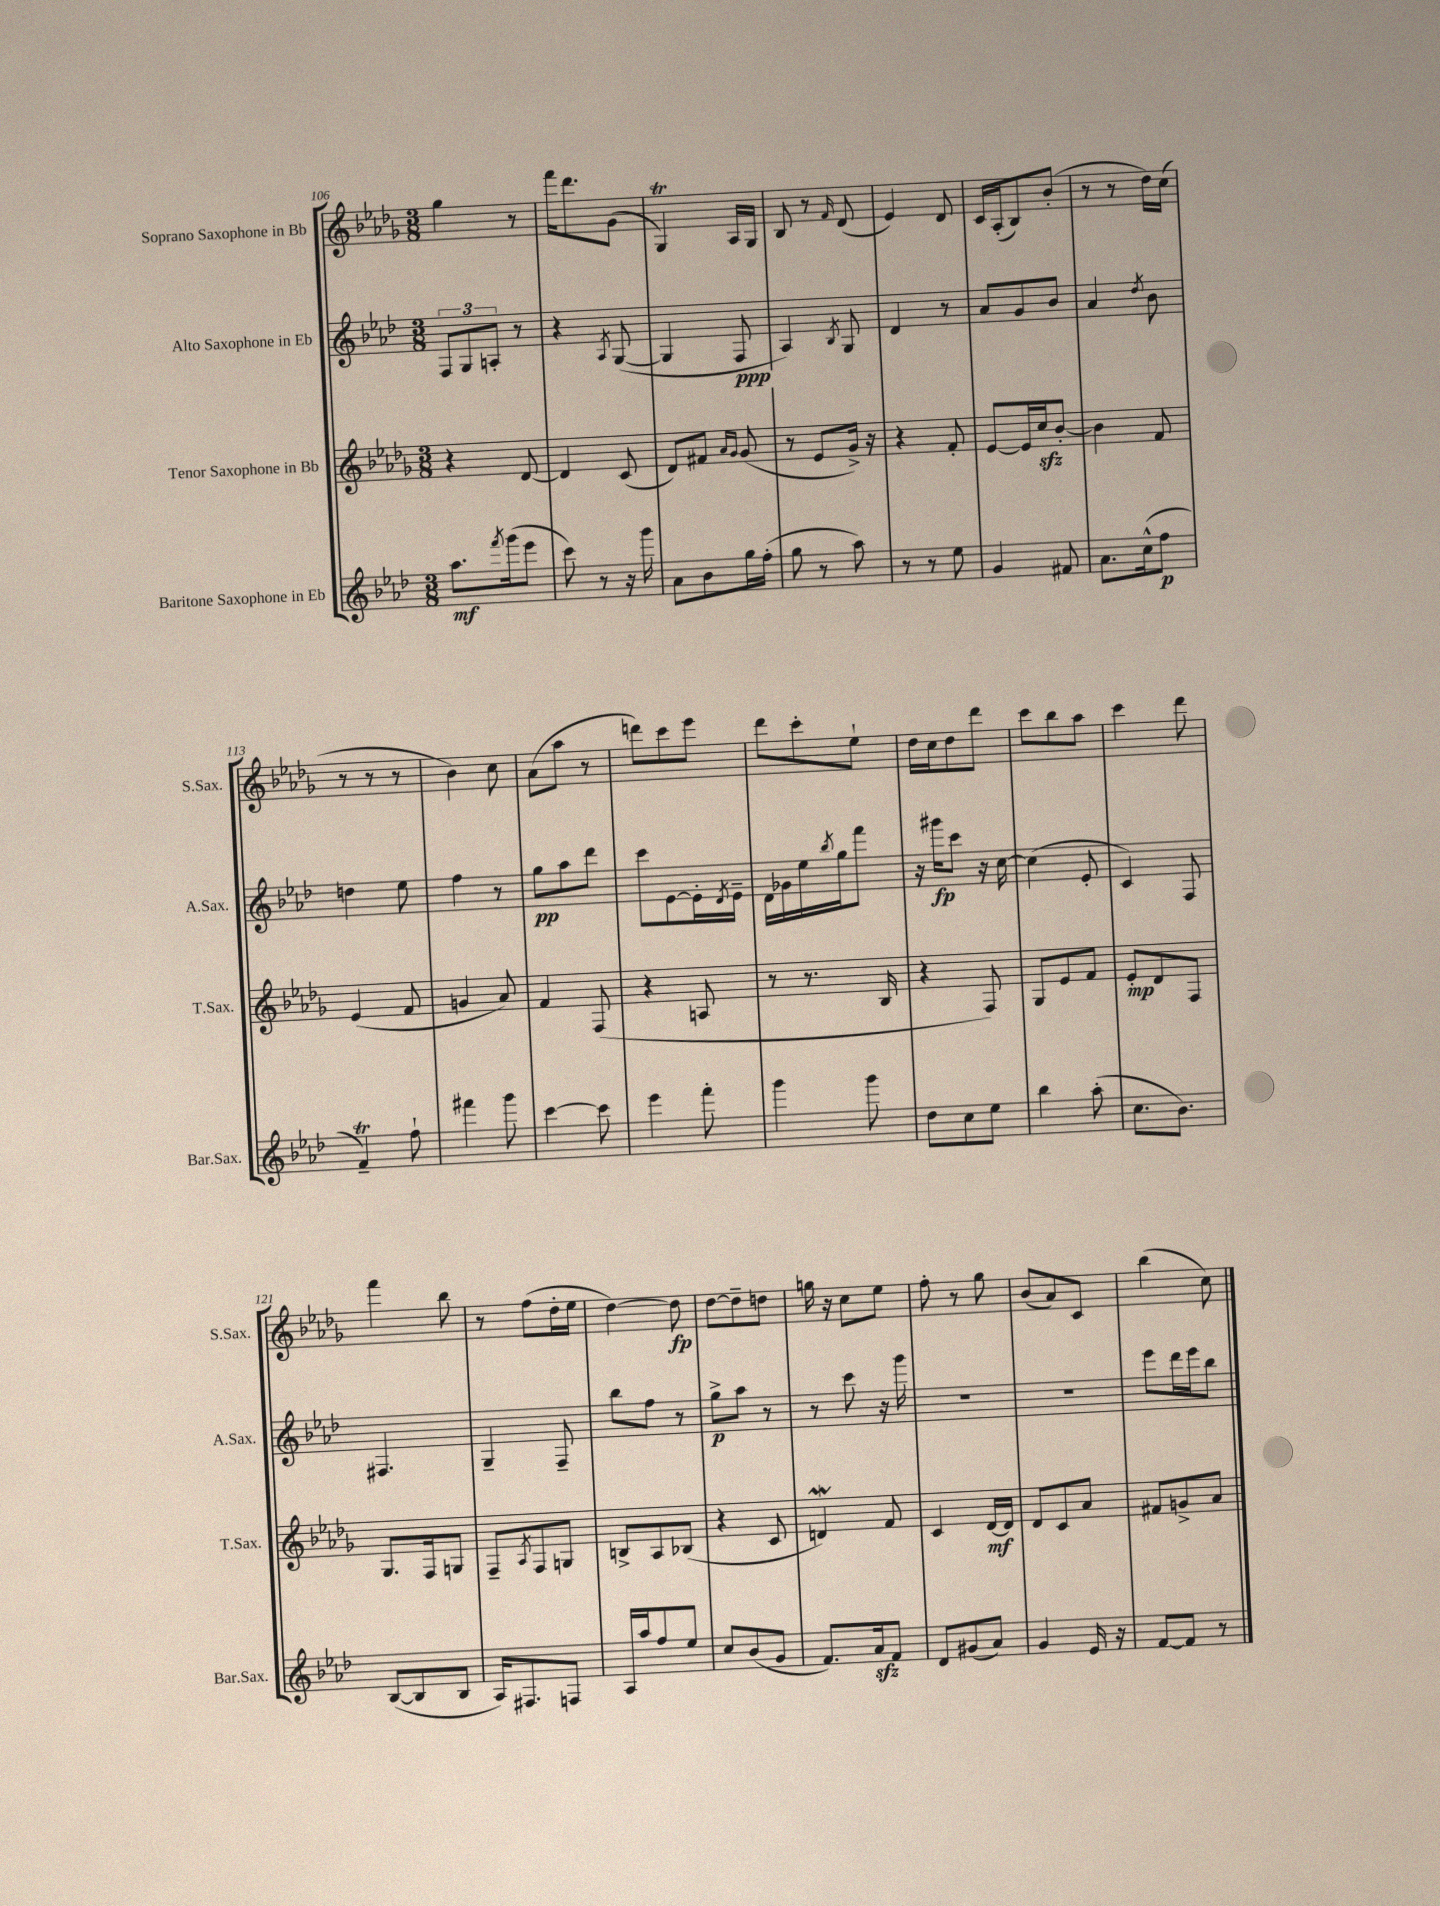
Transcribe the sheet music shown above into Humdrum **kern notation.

**kern	**dynam	**kern	**dynam	**kern	**dynam	**kern	**dynam
*part4	*part4	*part3	*part3	*part2	*part2	*part1	*part1
*staff4	*staff4	*staff3	*staff3	*staff2	*staff2	*staff1	*staff1
*I"Baritone Saxophone in Eb	*	*I"Tenor Saxophone in Bb	*	*I"Alto Saxophone in Eb	*	*I"Soprano Saxophone in Bb	*
*I'Bar.Sax.	*	*I'T.Sax.	*	*I'A.Sax.	*	*I'S.Sax.	*
*clefG2	*	*clefG2	*	*clefG2	*	*clefG2	*
*k[b-e-a-d-]	*	*k[b-e-a-d-g-]	*	*k[b-e-a-d-]	*	*k[b-e-a-d-g-]	*
*M3/8	*	*M3/8	*	*M3/8	*	*M3/8	*
=106	=106	=106	=106	=106	=106	=106	=106
8.aa-\L	mf	4r	.	12F/L	.	4gg-\	.
.	.	.	.	12G/	.	.	.
.	.	.	.	12An'/J	.	.	.
8qfff/	.	.	.	.	.	.	.
(16ggg\k	.	.	.	.	.	.	.
8eee-\J	.	[8d-/	.	8r	.	8r	.
=107	=107	=107	=107	=107	=107	=107	=107
8ccc\)	.	4d-/]	.	4r	.	16fff\KL	.
.	.	.	.	.	.	8.ddd-\	.
8r	.	.	.	.	.	.	.
.	.	.	.	8qA-/	.	.	.
16r	.	(8c/	.	([8G/	.	(8g-\J	.
16ggg\	.	.	.	.	.	.	.
=108	=108	=108	=108	=108	=108	=108	=108
8a-\L	.	8d-/L)	.	4G/]	.	4G-T/)	.
8b-\	.	8f#X/J	.	.	.	.	.
.	.	16qqa-/LL	.	.	.	.	.
.	.	16qqg-/JJ	.	.	.	.	.
16gg\L	.	(8g-/	.	8F/	ppp	16A-/LL	.
(16ff'\JJ	.	.	.	.	.	16G-/JJ	.
=109	=109	=109	=109	=109	=109	=109	=109
8gg\	.	8r	.	4A-/)	.	8B-/	.
8r	.	8e-/L	.	.	.	8r	.
.	.	.	.	8qB-/	.	16qqf/	.
8aa-\)	.	16g-^/Jk)	.	8G/	.	(8d-/	.
.	.	16r	.	.	.	.	.
=110	=110	=110	=110	=110	=110	=110	=110
8r	.	4r	.	4d-/	.	4e-/)	.
8r	.	.	.	.	.	.	.
8ee-\	.	8f'/	.	8r	.	8d-/	.
=111	=111	=111	=111	=111	=111	=111	=111
4g/	.	[8e-/L	.	8a-/L	.	16c/LL	.
.	.	.	.	.	.	(16A-'/J	.
.	.	16e-/L]	.	8g/	.	8B-/)	.
.	.	16cczz/J	.	.	.	.	.
8f#X/	.	[8b-'/J	.	8b-/J	.	(8b-'/J	.
=112	=112	=112	=112	=112	=112	=112	=112
8.a-\L	.	4b-\]	.	4a-/	.	8r	.
.	.	.	.	.	.	8r	.
(16cc^^\k	.	.	.	.	.	.	.
.	.	.	.	8qdd-/	.	.	.
8ff\J	p	8f/	.	8b-\	.	16dd-\LL)	.
.	.	.	.	.	.	(16cc\JJ	.
!!LO:LB:g=z
=113	=113	=113	=113	=113	=113	=113	=113
4fT~/)	.	(4e-/	.	4ddn\	.	8r	.
.	.	.	.	.	.	8r	.
8ff`\	.	8f/	.	8ee-\	.	8r	.
=114	=114	=114	=114	=114	=114	=114	=114
4fff#X\	.	4gn/	.	4ff\	.	4b-\)	.
8ggg\	.	8a-/)	.	8r	.	8cc\	.
=115	=115	=115	=115	=115	=115	=115	=115
[4ccc\	.	4f/	.	8gg\L	pp	(8a-\L	.
.	.	.	.	8aa-\	.	8aa-\J	.
8ccc\]	.	(8F/	.	8ddd-\J	.	8r	.
=116	=116	=116	=116	=116	=116	=116	=116
4eee-\	.	4r	.	8ccc\L	.	8dddn\L)	.
.	.	.	.	[8e-\	.	8ccc\	.
8fff'\	.	8An/	.	16e-'\L]	.	8eee-\J	.
.	.	.	.	8qd-/	.	.	.
.	.	.	.	16e-~\JJ	.	.	.
=117	=117	=117	=117	=117	=117	=117	=117
4ggg\	.	8r	.	16d-\LL	.	8ddd-\L	.
.	.	.	.	16g-X\	.	.	.
.	.	8.r	.	16ee-\	.	8ccc'\	.
.	.	.	.	8qbb-/	.	.	.
.	.	.	.	16gg\J	.	.	.
8ggg\	.	.	.	8fff\J	.	8ee-`\J	.
.	.	16B-/	.	.	.	.	.
=118	=118	=118	=118	=118	=118	=118	=118
8dd-\L	.	4r	.	16r	.	16dd-\LL	.
.	.	.	.	16ggg#X\KL	fp	16cc\J	.
8cc\	.	.	.	8ccc\J	.	8dd-\	.
8ee-\J	.	8F/)	.	16r	.	8ddd-\J	.
.	.	.	.	[16cc\	.	.	.
=119	=119	=119	=119	=119	=119	=119	=119
4bb-\	.	8G-/L	.	(4cc\]	.	8ccc\L	.
.	.	8e-/	.	.	.	8bb-\	.
(8aa-'\	.	8f/J	.	8e-'/	.	8aa-\J	.
=120	=120	=120	=120	=120	=120	=120	=120
8.cc\L	.	8e-'/L	mp	4c/)	.	4ccc\	.
.	.	8d-/	.	.	.	.	.
8.b-\J)	.	.	.	.	.	.	.
.	.	8F/J	.	8F/	.	8ddd-\	.
!!LO:LB:g=z
=121	=121	=121	=121	=121	=121	=121	=121
([8B-/L	.	8.G-/L	.	4.F#X/	.	4fff\	.
8B-/]	.	.	.	.	.	.	.
.	.	16F/k	.	.	.	.	.
8B-/J	.	8Gn/J	.	.	.	8bb-\	.
=122	=122	=122	=122	=122	=122	=122	=122
16A-/KL)	.	8F~/L	.	4G~/	.	8r	.
8.F#X/	.	.	.	.	.	.	.
.	.	8qA-/	.	.	.	.	.
.	.	8F/	.	.	.	(8ff\L	.
8Fn/J	.	8Gn/J	.	8F~/	.	16dd-'\L	.
.	.	.	.	.	.	16ee-\JJ	.
=123	=123	=123	=123	=123	=123	=123	=123
16A-/LL	.	8Bn^/L	.	8bb-\L	.	[4dd-\)	.
16aa-/J	.	.	.	.	.	.	.
8ff/	.	8A-/	.	8ff\J	.	.	.
8ee-/J	.	(8B-X/J	.	8r	.	8dd-\]	fp
=124	=124	=124	=124	=124	=124	=124	=124
8cc/L	.	4r	.	8gg^\L	p	[8dd-\L	.
(8b-/	.	.	.	8aa-\J	.	8dd-~\]	.
8g/J	.	8c/	.	8r	.	8ddn\J	.
=125	=125	=125	=125	=125	=125	=125	=125
8.f/L)	.	4dnW/)	.	8r	.	16ggn\	.
.	.	.	.	.	.	16r	.
.	.	.	.	8ccc\	.	8cc\L	.
16a-zz/k	.	.	.	.	.	.	.
8f/J	.	8f/	.	16r	.	8ee-\J	.
.	.	.	.	16ggg\	.	.	.
=126	=126	=126	=126	=126	=126	=126	=126
8d-/L	.	4c/	.	4.r	.	8ff'\	.
(8g#X/	.	.	.	.	.	8r	.
8a-/J)	.	[16d-/LL	mf	.	.	8gg-\	.
.	.	16d-/JJ]	.	.	.	.	.
=127	=127	=127	=127	=127	=127	=127	=127
4g/	.	8d-/L	.	4.r	.	(8b-/L	.
.	.	8c/	.	.	.	8a-/)	.
16e-/	.	8a-/J	.	.	.	8c/J	.
16r	.	.	.	.	.	.	.
=128	=128	=128	=128	=128	=128	=128	=128
[8f/L	.	8f#X/L	.	8eee-\L	.	(4bb-\	.
8f/J]	.	8gn^/	.	16ddd-\L	.	.	.
.	.	.	.	16eee-\J	.	.	.
8r	.	8a-/J	.	8bb-\J	.	8cc\)	.
==	==	==	==	==	==	==	==
*-	*-	*-	*-	*-	*-	*-	*-
